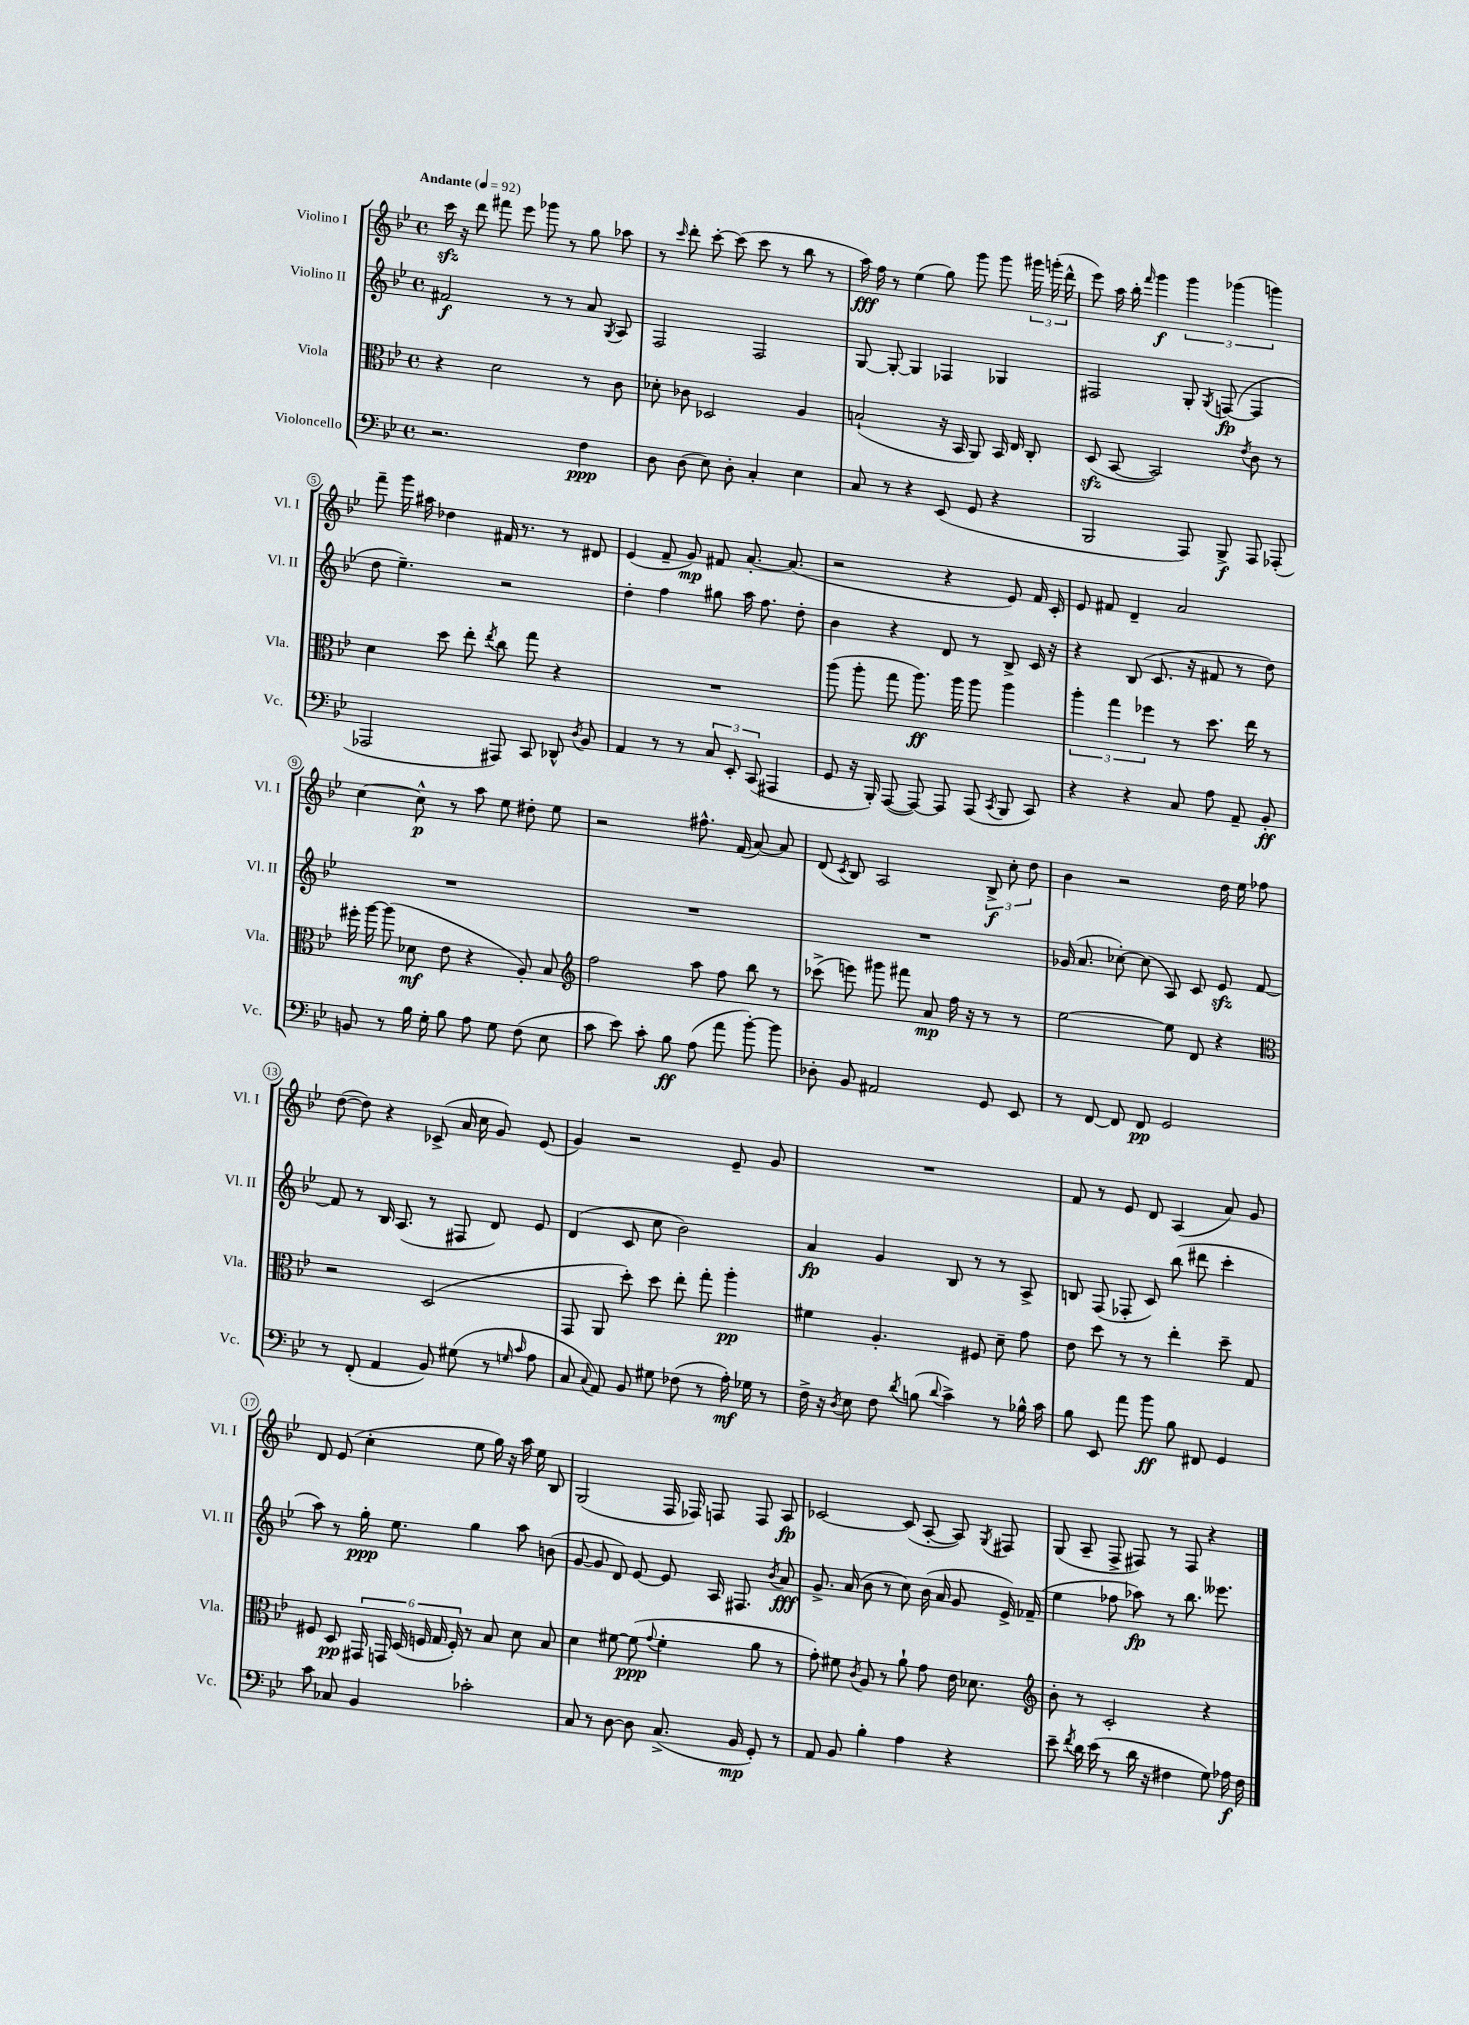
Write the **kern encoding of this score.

**kern	**dynam	**kern	**dynam	**kern	**dynam	**kern	**dynam
*part4	*part4	*part3	*part3	*part2	*part2	*part1	*part1
*staff4	*staff4	*staff3	*staff3	*staff2	*staff2	*staff1	*staff1
*I"Violoncello	*	*I"Viola	*	*I"Violino II	*	*I"Violino I	*
*I'Vc.	*	*I'Vla.	*	*I'Vl. II	*	*I'Vl. I	*
*clefF4	*	*clefC3	*	*clefG2	*	*clefG2	*
*k[b-e-]	*	*k[b-e-]	*	*k[b-e-]	*	*k[b-e-]	*
*M4/4	*	*M4/4	*	*M4/4	*	*M4/4	*
*met(c)	*	*met(c)	*	*met(c)	*	*met(c)	*
*MM92	*	*MM92	*	*MM92	*	*MM92	*
=1	=1	=1	=1	=1	=1	=1	=1
!	!	!	!	!	!	!LO:TX:a:B:t=Andante	!
2.r	.	4r	.	2f#X/	f	16ccczz\	.
.	.	.	.	.	.	16r	.
.	.	.	.	.	.	8ddd\	.
.	.	2d\	.	.	.	8fff#X\	.
.	.	.	.	.	.	8eee-\	.
.	.	.	.	8r	.	8ggg-X\	.
.	.	.	.	8r	.	8r	.
4F\	ppp	8r	.	8a/	.	8gg\	.
.	.	.	.	8qG/	.	.	.
.	.	8c\	.	8A/	.	8aa-X\	.
=2	=2	=2	=2	=2	=2	=2	=2
8D\	.	8d-X'\	.	2F/	.	8r	.
.	.	.	.	.	.	16qqccc/	.
(8D\	.	8c-X\	.	.	.	8ddd'\	.
8E-\)	.	2D-X/	.	.	.	[8ccc'\	.
8D'\	.	.	.	.	.	(8ccc\]	.
4C'/	.	.	.	2F/	.	8ccc\	.
.	.	.	.	.	.	8r	.
4E-\	.	4A/	.	.	.	8bb-\	.
.	.	.	.	.	.	8r	.
=3	=3	=3	=3	=3	=3	=3	=3
8C/	.	(2Bn`/	.	[8G/	.	16aa\)	fff
.	.	.	.	.	.	16ff\	.
8r	.	.	.	8G'/_	.	8r	.
4r	.	.	.	4G/]	.	(4ee-\	.
(8EE-/	.	16r	.	4F-X/	.	8gg\)	.
.	.	16BB-/	.	.	.	.	.
8GG/	.	8AA/)	.	.	.	8ggg\	.
4r	.	16BB-/	.	4G-X/	.	8ggg\	.
.	.	16E-/	.	.	.	.	.
.	.	8C'/	.	.	.	24ggg#X\	.
.	.	.	.	.	.	(24gggn'\	.
.	.	.	.	.	.	24ddd^^\	.
=4	=4	=4	=4	=4	=4	=4	=4
2BBB-/	.	(8Dzz/	.	2F#X/	.	8eee-\)	.
.	.	[8BB-/	.	.	.	16aa\	.
.	.	.	.	.	.	16bb-'\	.
.	.	.	.	.	.	16qqfff/	.
.	.	2BB-/])	.	.	.	4ggg\	f
8AAA/)	.	.	.	8G'/	.	6ggg\	.
.	.	.	.	8qG/	.	.	.
8BBB-^/	f	.	.	([8Fn/	fp	.	.
.	.	.	.	.	.	(6ggg-X\	.
.	.	8qe-/	.	.	.	.	.
8AAA/	.	8c\	.	4F/]	.	.	.
.	.	.	.	.	.	6gggn\)	.
(8AAA-X'/	.	8r	.	.	.	.	.
!!LO:LB:g=z
=5	=5	=5	=5	=5	=5	=5	=5
2AAA-X/	.	4d\	.	8dd\	.	8fff~\	.
.	.	.	.	4.ee-~\)	.	16ggg\	.
.	.	.	.	.	.	16aa#X\	.
.	.	8dd\	.	.	.	4dd-X\	.
.	.	8ee-'\	.	.	.	.	.
.	.	8qee-/	.	.	.	.	.
8AAA#X/)	.	8cc\	.	2r	.	16f#X/	.
.	.	.	.	.	.	8.r	.
8CC/	.	8gg\	.	.	.	.	.
8DD-X^^/	.	4r	.	.	.	8r	.
8qD/	.	.	.	.	.	.	.
8BB-/	.	.	.	.	.	8d#X/	.
=6	=6	=6	=6	=6	=6	=6	=6
4AA/	.	1r	.	4dd'\	.	(4e-/	.
8r	.	.	.	4ff\	.	8f~/	.
8r	.	.	.	.	.	8g/)	mp
12C/	.	.	.	8gg#X\	.	8f#X/	.
12EE-'/	.	.	.	.	.	.	.
.	.	.	.	16aa\	.	[8.a'/	.
(12CC/	.	.	.	.	.	.	.
.	.	.	.	8.ff\	.	.	.
4AAA#X/	.	.	.	.	.	.	.
.	.	.	.	.	.	(8.a/]	.
.	.	.	.	8dd'\	.	.	.
=7	=7	=7	=7	=7	=7	=7	=7
8GG/	.	(8aa\	.	4b-\	.	2r	.
16r	.	8aa'\	.	.	.	.	.
16BBB-'/)	.	.	.	.	.	.	.
([8AAA/	.	8gg\	.	4r	.	.	.
8AAA/_)	.	8.aa\)	ff	.	.	.	.
8AAA/]	.	.	.	8d/	.	4r	.
.	.	16aa\	.	.	.	.	.
(8AAA/	.	8aa\	.	8r	.	.	.
8qCC/	.	.	.	.	.	.	.
8BBB-/	.	4aa\	.	8B-^/	.	8e-/)	.
8CC/)	.	.	.	16c/	.	16f/	.
.	.	.	.	16r	.	16c'/	.
=8	=8	=8	=8	=8	=8	=8	=8
4r	.	6aa'\	.	4r	.	8e-/	.
.	.	.	.	.	.	8f#X/	.
.	.	6gg\	.	.	.	.	.
4r	.	.	.	(8B-/	.	4d~/	.
.	.	6ff-X\	.	.	.	.	.
.	.	.	.	8.c/	.	.	.
8C/	.	8r	.	.	.	2a/	.
.	.	.	.	16r	.	.	.
8A\	.	8.dd\	.	8f#X/	.	.	.
8AA~/	.	.	.	8r	.	.	.
.	.	16ee-\	.	.	.	.	.
8BB-'/	ff	8r	.	8dd\)	.	.	.
!!LO:LB:g=z
=9	=9	=9	=9	=9	=9	=9	=9
8BBn/	.	16ff#X'\	.	1r	.	[4cc\	.
.	.	[16aa\	.	.	.	.	.
8r	.	(8aa\]	.	.	.	.	.
16B-\	.	8d-X\	mf	.	.	8cc^^\]	p
16G'\	.	.	.	.	.	.	.
8B-\	.	8e-\	.	.	.	8r	.
8A\	.	4r	.	.	.	8aa\	.
8G\	.	.	.	.	.	8ee-\	.
(8F\	.	8A'/)	.	.	.	8dd#X'\	.
8E-\	.	8B-/	.	.	.	8ee-\	.
=10	=10	=10	=10	=10	=10	=10	=10
*	*	*clefG2	*	*	*	*	*
8c\	.	2ff\	.	1r	.	2r	.
8e-\)	.	.	.	.	.	.	.
8c'\	.	.	.	.	.	.	.
8B-\	ff	.	.	.	.	.	.
(8A\	.	8aa\	.	.	.	8.ff#X^^\	.
8a\	.	8ff\	.	.	.	.	.
.	.	.	.	.	.	(16f/	.
[8b-'\)	.	8bb-\	.	.	.	[8a/)	.
8b-\]	.	8r	.	.	.	8a/]	.
=11	=11	=11	=11	=11	=11	=11	=11
8D-X'\	.	(8ccc-X^\	.	1r	.	(8d/	.
.	.	.	.	.	.	8qc/	.
8BB-/	.	8eeen\)	.	.	.	8B-/)	.
2AA#X/	.	8ggg#X\	.	.	.	2A/	.
.	.	8fff#X\	.	.	.	.	.
.	.	8a/	mp	.	.	.	.
.	.	16ff\	.	.	.	.	.
.	.	16r	.	.	.	.	.
8GG/	.	8r	.	.	.	12B-^/	f
.	.	.	.	.	.	12cc'\	.
8EE-/	.	8r	.	.	.	.	.
.	.	.	.	.	.	12dd\	.
=12	=12	=12	=12	=12	=12	=12	=12
8r	.	[2ee-\	.	(16g-X/	.	4b-\	.
.	.	.	.	8.a/	.	.	.
[8FF/	.	.	.	.	.	.	.
8FF/]	.	.	.	[8cc-X'\)	.	2r	.
8FF/	pp	.	.	(8cc-\]	.	.	.
2GG/	.	8ee-\]	.	8A/)	.	.	.
.	.	8d/	.	8c/	.	.	.
.	.	4r	.	8e-zz/	.	16dd\	.
.	.	.	.	.	.	16ee-\	.
.	.	.	.	[8f/	.	8ff-X\	.
!!LO:LB:g=z
=13	=13	=13	=13	=13	=13	=13	=13
*	*	*clefC3	*	*	*	*	*
8r	.	2r	.	8f/]	.	([8dd\	.
(8FF'/	.	.	.	8r	.	8dd\])	.
4AA/	.	.	.	16B-/	.	4r	.
.	.	.	.	(8.A/	.	.	.
8BB-/)	.	(2D/	.	8r	.	(8c-X^/	.
(8G#X\	.	.	.	8F#X/	.	16a/	.
.	.	.	.	.	.	16cc\	.
8r	.	.	.	8d/)	.	8g/)	.
16qqGn/	.	.	.	.	.	.	.
16qqc/	.	.	.	.	.	.	.
8A\	.	.	.	8e-/	.	(8e-/	.
=14	=14	=14	=14	=14	=14	=14	=14
8C/	.	8GG/	.	(4d/	.	4g/)	.
8qqC/	.	.	.	.	.	.	.
8AA/)	.	8AA/	.	.	.	.	.
8BB-/	.	8dd'\)	.	8c/	.	2r	.
8G#X\	.	8dd\	.	8cc\	.	.	.
(8F-X\	.	8ee-'\	.	2b-\)	.	.	.
8r	.	8gg'\	.	.	.	.	.
16A'\)	mf	4aa'\	pp	.	.	8e-~/	.
16G-X\	.	.	.	.	.	.	.
8r	.	.	.	.	.	8g/	.
=15	=15	=15	=15	=15	=15	=15	=15
16F^\	.	4f#X\	.	4a/	fp	1r	.
16r	.	.	.	.	.	.	.
8qD/	.	.	.	.	.	.	.
8E-\	.	.	.	.	.	.	.
8F\	.	4.A'/	.	4g/	.	.	.
8qd/	.	.	.	.	.	.	.
(8Bn\	.	.	.	.	.	.	.
8qqd/	.	.	.	.	.	.	.
4c^\)	.	.	.	8B-/	.	.	.
.	.	8F#X/	.	8r	.	.	.
8r	.	8d~\	.	8r	.	.	.
16B-X^^\	.	8g\	.	8A^/	.	.	.
16c\	.	.	.	.	.	.	.
=16	=16	=16	=16	=16	=16	=16	=16
8B-\	.	8e-\	.	8Bn/	.	8f/	.
8EE-/	.	8dd\	.	(8F/	.	8r	.
8a\	.	8r	.	8F-X'/	.	8e-/	.
8b-\	ff	8r	.	8c/)	.	8d/	.
8B-\	.	4ee-'\	.	(8bb-\	.	(4A/	.
8FF#X/	.	.	.	8ddd#X\	.	.	.
4GG/	.	8dd~\	.	4ccc'\	.	8a/)	.
.	.	8G/	.	.	.	8g/	.
!!LO:LB:g=z
=17	=17	=17	=17	=17	=17	=17	=17
8c\	.	8F#X/	.	8aa\)	.	8d/	.
8C-X/	.	8D/	pp	8r	.	(8e-/	.
4BB-/	.	24GG#X/	.	16gg'\	ppp	4cc'\	.
.	.	24GGn/	.	.	.	.	.
.	.	.	.	8.ee-\	.	.	.
.	.	(24D/	.	.	.	.	.
.	.	24Fn/	.	.	.	.	.
.	.	24G/	.	.	.	.	.
.	.	24F'/)	.	.	.	.	.
2c-X'\	.	8r	.	4gg\	.	8ee-\	.
.	.	8B-/	.	.	.	16gg\)	.
.	.	.	.	.	.	16r	.
.	.	8d\	.	8aa\	.	16aa\	.
.	.	.	.	.	.	16ee-\	.
.	.	8B-/	.	(8bn\	.	8B-/	.
=18	=18	=18	=18	=18	=18	=18	=18
8C/	.	4d\	.	[8g/	.	(2G/	.
8r	.	.	.	8g/]	.	.	.
[8D\	.	[8f#X\	.	8d/)	.	.	.
8D\]	.	(8f#\]	ppp	[8e-/	.	.	.
.	.	8qqg/	.	.	.	.	.
(8.C^/	.	4f#'\	.	8e-/]	.	16F/	.
.	.	.	.	.	.	16F-X/)	.
.	.	.	.	16A/	.	8Fn/	.
16BB-/	mp	.	.	8.F#X/	.	.	.
8GG'/)	.	8a\	.	.	.	8F/	.
.	.	.	.	8qb-/	.	.	.
8r	.	8r	.	8a/	fff	8A/	fp
=19	=19	=19	=19	=19	=19	=19	=19
8AA/	.	8g'\)	.	8.g^/	.	[2c-X/	.
8BB-/	.	8f#X\	.	.	.	.	.
.	.	.	.	(16a/	.	.	.
.	.	8qc/	.	.	.	.	.
4B-'\	.	8A/	.	8b-\	.	.	.
.	.	8r	.	8r	.	.	.
4A\	.	8a`\	.	8cc\)	.	(8c-/]	.
.	.	8g\	.	(16b-\	.	[8A'/	.
.	.	.	.	16a/	.	.	.
4r	.	16e-\	.	8g/	.	8A/])	.
.	.	8.d-X\	.	.	.	.	.
.	.	.	.	.	.	8qG/	.
.	.	.	.	16e-^/)	.	8F#X/	.
.	.	.	.	(16f-X~/	.	.	.
=20	=20	=20	=20	=20	=20	=20	=20
*	*	*clefG2	*	*	*	*	*
8e-~\	.	8b-'\	.	4ee-\	.	(8G/	.
8qf/	.	.	.	.	.	.	.
16d\	.	8r	.	.	.	8A~/	.
(16e-\	.	.	.	.	.	.	.
8r	.	2c'/	.	8ff-X\	.	8F^/	.
16d\	.	.	.	8aa-X\)	fp	8F#X/)	.
16r	.	.	.	.	.	.	.
4F#X\	.	.	.	8r	.	8r	.
.	.	.	.	8.bb-\	.	8F#/	.
8G\)	.	4r	.	.	.	4r	.
.	.	.	.	8.eee--X\	.	.	.
16A-X\	f	.	.	.	.	.	.
16F#\	.	.	.	.	.	.	.
==	==	==	==	==	==	==	==
*-	*-	*-	*-	*-	*-	*-	*-
